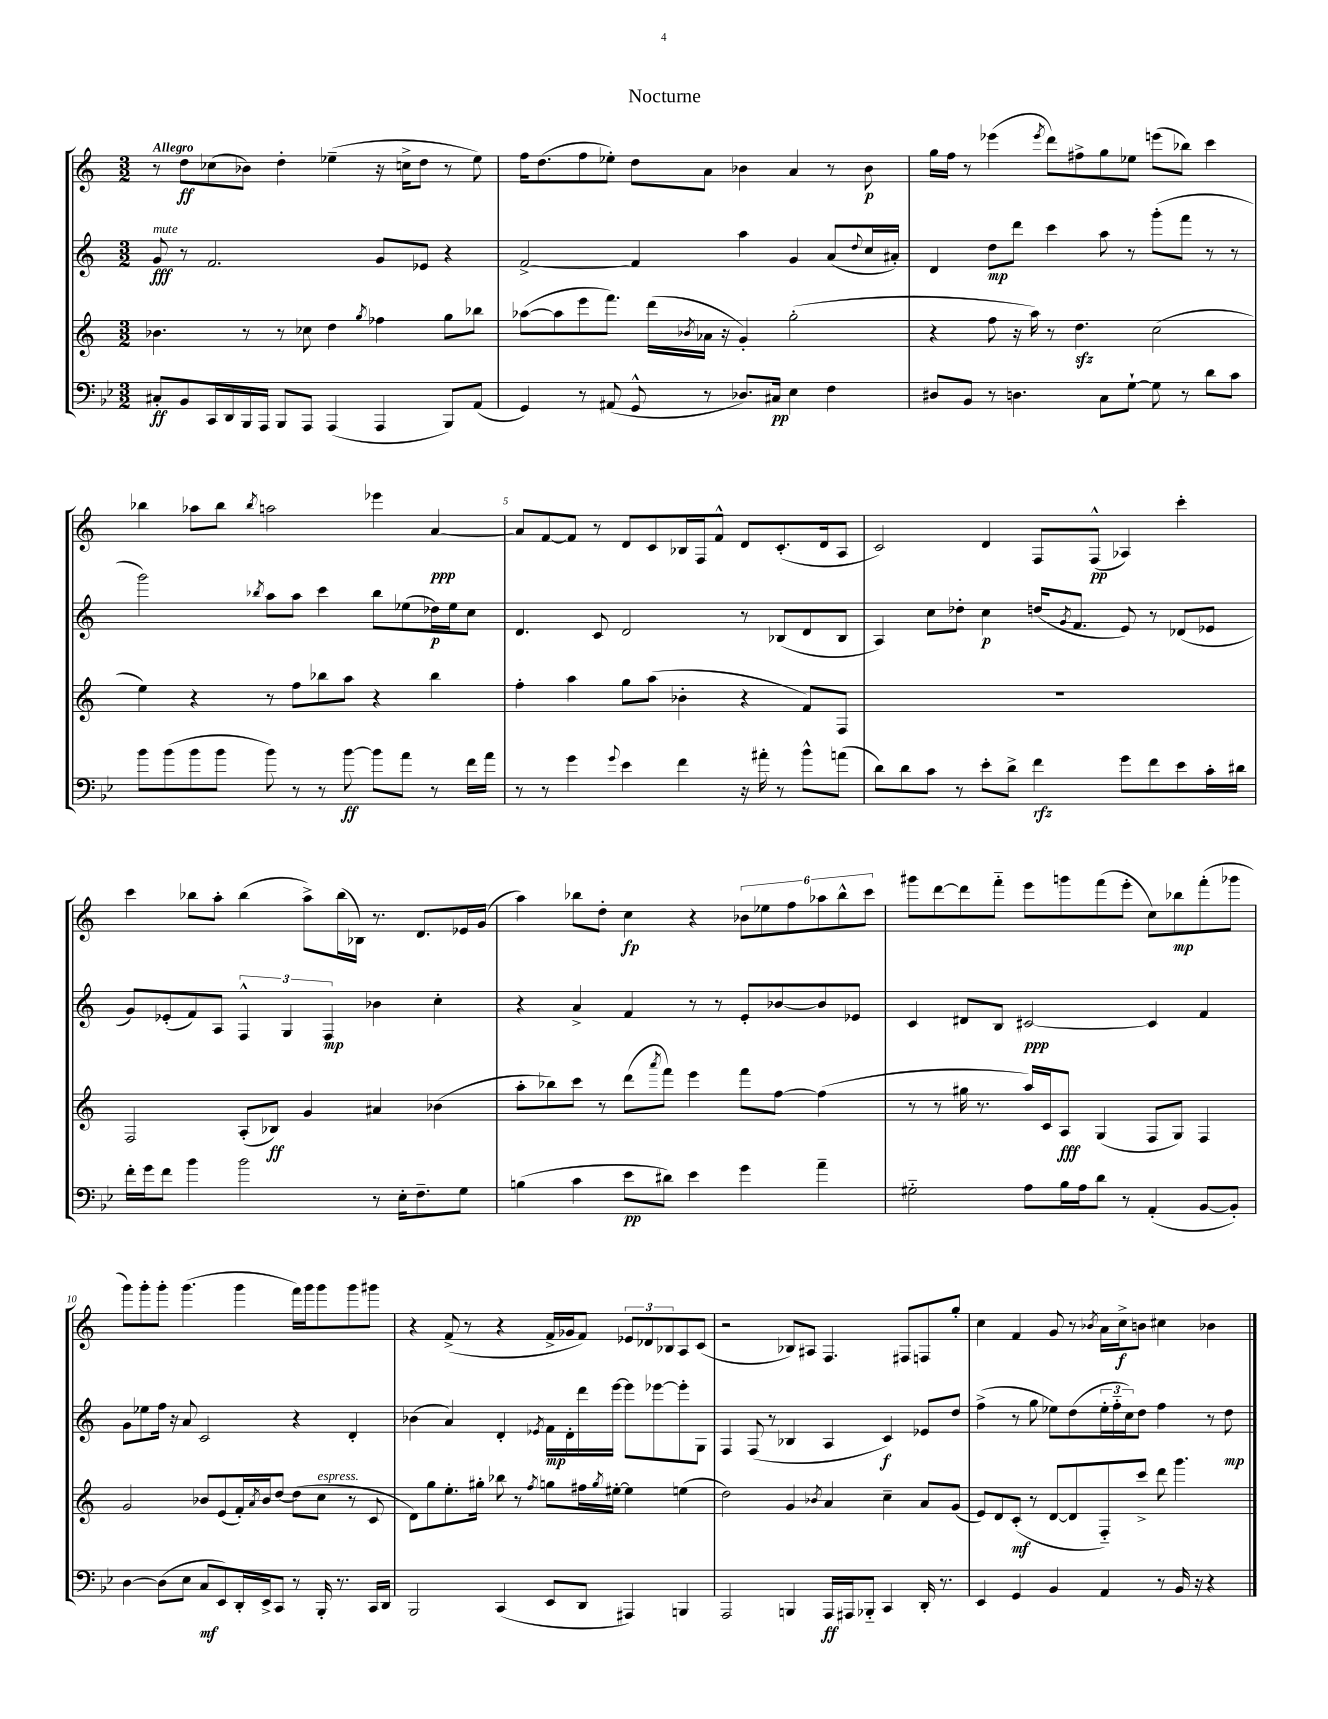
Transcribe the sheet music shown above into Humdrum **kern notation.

**kern	**dynam	**kern	**dynam	**kern	**dynam	**kern	**dynam
*part4	*part4	*part3	*part3	*part2	*part2	*part1	*part1
*staff4	*staff4	*staff3	*staff3	*staff2	*staff2	*staff1	*staff1
*clefF4	*	*clefG2	*	*clefG2	*	*clefG2	*
*k[b-e-]	*	*k[]	*	*k[]	*	*k[]	*
*M3/2	*	*M3/2	*	*M3/2	*	*M3/2	*
=1	=1	=1	=1	=1	=1	=1	=1
!	!	!	!	!	!	!LO:TX:a:B:t=Allegro	!
!	!	!	!	!LO:TX:a:i:t=mute	!	!	!
8C#X'/L	ff	4.b-X\	.	8g/	fff	8r	.
8BB-/	.	.	.	8r	.	8dd\L	ff
16CC/L	.	.	.	2.f/	.	(8cc-X\	.
16DD/	.	.	.	.	.	.	.
16BBB-/	.	8r	.	.	.	8b-X\J)	.
16AAA/JJ	.	.	.	.	.	.	.
8BBB-/L	.	8r	.	.	.	4dd'\	.
8AAA/J	.	8cc-X\	.	.	.	.	.
(4AAA/	.	4dd\	.	.	.	(4ee-X~\	.
.	.	8qgg/	.	.	.	.	.
4AAA/	.	4ff-X\	.	8g/L	.	16r	.
.	.	.	.	.	.	16ccn^\KL	.
.	.	.	.	8e-X/J	.	8dd\J	.
8BBB-/L)	.	8gg\L	.	4r	.	8r	.
(8AA/J	.	8bb-X\J	.	.	.	8ee-\)	.
=2	=2	=2	=2	=2	=2	=2	=2
4GG/)	.	([8aa-X\L	.	[2f^/	.	16ff\KL	.
.	.	.	.	.	.	(8.dd\	.
.	.	8aa-\]	.	.	.	.	.
8r	.	8eee\	.	.	.	8ff\	.
(8AA#X/	.	8.fff\J)	.	.	.	8ee-X'\J)	.
8GG^^/	.	.	.	4f/]	.	8dd\L	.
.	.	(16ddd\LL	.	.	.	.	.
.	.	8qb-X/	.	.	.	.	.
8r	.	16a-X\JJ	.	.	.	8a\J	.
.	.	16r	.	.	.	.	.
8.D-X/L)	.	4g'/)	.	4aa\	.	4b-X\	.
16C#X/Jk	pp	.	.	.	.	.	.
4E-\	.	(2gg'\	.	4g/	.	4a/	.
4F\	.	.	.	(8a/L	.	8r	.
.	.	.	.	8qqdd/	.	.	.
.	.	.	.	16cc/L	.	8b-\	p
.	.	.	.	16a#X'/JJ)	.	.	.
=3	=3	=3	=3	=3	=3	=3	=3
8D#X/L	.	4r	.	4d/	.	16gg\LL	.
.	.	.	.	.	.	16ff\JJ	.
8BB-/J	.	.	.	.	.	8r	.
8r	.	8ff\	.	8dd\L	mp	(4eee-X\	.
4.Dn\	.	16r	.	8ddd\J	.	.	.
.	.	16aa\)	.	.	.	.	.
.	.	.	.	.	.	8qeee-/	.
.	.	8r	.	4ccc\	.	8ddd\L)	.
.	.	4.ddzz\	.	.	.	8ff#X^\	.
8C\L	.	.	.	8aa\	.	8gg\	.
[8G`\J	.	.	.	8r	.	8ee-X\J	.
8G\]	.	(2cc\	.	(8ggg'\L	.	(8eeen\L	.
8r	.	.	.	8fff\J	.	8bb-X\J)	.
8d\L	.	.	.	8r	.	4ccc\	.
8c\J	.	.	.	8r	.	.	.
!!LO:LB:g=z
=4	=4	=4	=4	=4	=4	=4	=4
8b-\L	.	4ee\)	.	2ggg\)	.	4bb-X\	.
(8b-\	.	.	.	.	.	.	.
8b-\	.	4r	.	.	.	8aa-X\L	.
8b-\J	.	.	.	.	.	8bb-\J	.
.	.	.	.	8qbb-X/	.	8qbb-/	.
8b-\)	.	8r	.	8aa\L	.	2aan\	.
8r	.	8ff\L	.	8aa\J	.	.	.
8r	.	8bb-X\	.	4ccc\	.	.	.
[8b-\	ff	8aa\J	.	.	.	.	.
8b-\L]	.	4r	.	8bb-\L	.	4eee-X\	.
8a\J	.	.	.	(8ee-X\	.	.	.
8r	.	4bb-\	.	16dd-X\L)	p	[4a/	ppp
.	.	.	.	16ee-\J	.	.	.
16f\LL	.	.	.	8cc\J	.	.	.
16a\JJ	.	.	.	.	.	.	.
=5	=5	=5	=5	=5	=5	=5	=5
8r	.	4ff'\	.	4.d/	.	8a/L]	.
8r	.	.	.	.	.	[8f/	.
4g\	.	4aa\	.	.	.	8f/J]	.
.	.	.	.	8c/	.	8r	.
8qqg/	.	.	.	.	.	.	.
4e-\	.	8gg\L	.	2d/	.	8d/L	.
.	.	(8aa\J	.	.	.	8c/	.
4f\	.	4b-X'\	.	.	.	16B-X/L	.
.	.	.	.	.	.	16F/J	.
.	.	.	.	.	.	8f^^/J	.
16r	.	4r	.	8r	.	8d/L	.
16a#X'\	.	.	.	.	.	.	.
8r	.	.	.	(8B-X/L	.	(8.c'/	.
8b-^^\L	.	8f/L)	.	8d/	.	.	.
.	.	.	.	.	.	16d/k	.
(8an\J	.	8F/J	.	8B-/J	.	8A/J	.
=6	=6	=6	=6	=6	=6	=6	=6
8d\L)	.	1.r	.	4A/)	.	2c/)	.
8d\	.	.	.	.	.	.	.
8c\J	.	.	.	8cc\L	.	.	.
8r	.	.	.	8dd-X'\J	.	.	.
8e-'\L	.	.	.	4cc\	p	4d/	.
8d^\J	.	.	.	.	.	.	.
4f\	rfz	.	.	(16ddn/KL	.	8F/L	.
.	.	.	.	8qg/	.	.	.
.	.	.	.	8.f/J	.	.	.
.	.	.	.	.	.	(8F^^/J	pp
8g\L	.	.	.	8e/)	.	4A-X/)	.
8f\	.	.	.	8r	.	.	.
8e-\	.	.	.	(8d-X/L	.	4ccc'\	.
16c'\L	.	.	.	8e-X/J	.	.	.
16d#X\JJ	.	.	.	.	.	.	.
!!LO:LB:g=z
=7	=7	=7	=7	=7	=7	=7	=7
16f'\LL	.	2F/	.	8g/L)	.	4ccc\	.
16g\J	.	.	.	.	.	.	.
8f\J	.	.	.	(8e-X'/	.	.	.
4b-\	.	.	.	8f/)	.	8bb-X\L	.
.	.	.	.	8A/J	.	8aa'\J	.
2b-\	.	(8A'/L	.	6F^^/	.	(4bb-\	.
.	.	8B-X/J)	ff	.	.	.	.
.	.	.	.	6G/	.	.	.
.	.	4g/	.	.	.	8aa^\L)	.
.	.	.	.	6F/	mp	.	.
.	.	.	.	.	.	(16bb-\L	.
.	.	.	.	.	.	16B-X\JJ)	.
8r	.	4a#X/	.	4b-X\	.	8.r	.
16E-'\KL	.	.	.	.	.	.	.
8.F~\	.	.	.	.	.	8.d/L	.
.	.	(4b-X\	.	4cc'\	.	.	.
8G\J	.	.	.	.	.	16e-X/L	.
.	.	.	.	.	.	(16g/JJ	.
=8	=8	=8	=8	=8	=8	=8	=8
(4Bn\	.	8aa'\L	.	4r	.	4aa\)	.
.	.	8bb-X\)	.	.	.	.	.
4c\	.	8ccc\J	.	4a^/	.	8bb-X\L	.
.	.	8r	.	.	.	8dd'\J	.
8e-\L	pp	(8ddd\L	.	4f/	.	4cc\	fp
.	.	8qaaa/	.	.	.	.	.
8d#X\J)	.	8fff\J)	.	.	.	.	.
4e-\	.	4eee\	.	8r	.	4r	.
.	.	.	.	8r	.	.	.
4g\	.	8fff\L	.	8e'/L	.	12b-X\L	.
.	.	.	.	.	.	12ee-X\	.
.	.	[8ff\J	.	[8b-X/	.	.	.
.	.	.	.	.	.	12ff\	.
4a~\	.	(4ff\]	.	8b-/]	.	12aa-X\	.
.	.	.	.	.	.	12bb-^^\	.
.	.	.	.	8e-X/J	.	.	.
.	.	.	.	.	.	12ccc\J	.
=9	=9	=9	=9	=9	=9	=9	=9
2G#X\	.	8r	.	4c/	.	8ggg#X\L	.
.	.	8r	.	.	.	[8ddd\	.
.	.	16gg#X\	.	8d#X/L	.	8ddd\]	.
.	.	8.r	.	.	.	.	.
.	.	.	.	8B/J	.	8fff\J	.
8A\L	.	16aa/LL)	.	[2c#X/	ppp	8eee\L	.
.	.	16c/J	.	.	.	.	.
16B-\L	.	8A/J	fff	.	.	8gggn\	.
16A\J	.	.	.	.	.	.	.
8d\J	.	(4G/	.	.	.	(8fff\	.
8r	.	.	.	.	.	8eee'\J	.
(4AA'/	.	8F/L	.	4c#/]	.	8cc\L)	.
.	.	8G/J)	.	.	.	8bb-X\	mp
[8BB-/L	.	4F/	.	4f/	.	(8fff'\	.
8BB-'/J])	.	.	.	.	.	8ggg-X\J	.
!!LO:LB:g=z
=10	=10	=10	=10	=10	=10	=10	=10
[4D\	.	2g/	.	8g\L	.	8ggg\L)	.
.	.	.	.	8ee-X\	.	8ggg'\	.
(8D\L]	.	.	.	16ff\Jk	.	8ggg'\J	.
.	.	.	.	16r	.	.	.
8E-\J	.	.	.	8a/	.	(4.ggg\	.
8C/L	mf	8b-X/L	.	2c/	.	.	.
8EE-/)	.	(8e/	.	.	.	.	.
16DD'/L	.	16f'/L)	.	.	.	4ggg\	.
.	.	8qa/	.	.	.	.	.
16EE-^/J	.	16b-/J	.	.	.	.	.
8CC/J	.	[8dd/J	.	.	.	.	.
8r	.	(8dd\L]	.	4r	.	16fff\LL)	.
.	.	.	.	.	.	16ggg\J	.
!	!	!LO:TX:a:i:t=espress.	!	!	!	!	!
16BBB-'/	.	8cc\J	.	.	.	8ggg\	.
8.r	.	.	.	.	.	.	.
.	.	8r	.	4d'/	.	8ggg\	.
16CC/LL	.	8c/	.	.	.	8ggg#X\J	.
16DD/JJ	.	.	.	.	.	.	.
=11	=11	=11	=11	=11	=11	=11	=11
2BBB-/	.	8d\L)	.	(4b-X\	.	4r	.
.	.	8gg\	.	.	.	.	.
.	.	8.ee'\	.	4a/)	.	(8f^/	.
.	.	.	.	.	.	8r	.
.	.	16gg#X'\Jk	.	.	.	.	.
(4CC/	.	8bb-X\	.	4d'/	.	4r	.
.	.	8r	.	.	.	.	.
.	.	8qff/	.	8qe-X/	.	.	.
8EE-/L	.	8ggn\L	.	16f\LL	mp	16f^/LL	.
.	.	.	.	16d'\	.	16g-X/J	.
8DD/J	.	16ff#X\L	.	16ddd\	.	8f/J)	.
.	.	8qgg/	.	.	.	.	.
.	.	[16ee#X'\JJ	.	[16eee\JJ	.	.	.
4AAA#X/)	.	4ee#\]	.	8eee\L]	.	12e-X/L	.
.	.	.	.	.	.	12d-X/	.
.	.	.	.	[8eee-X\	.	.	.
.	.	.	.	.	.	12B-X/	.
4BBBn/	.	(4een\	.	8eee-'\]	.	8A/	.
.	.	.	.	8G\J	.	(8c/J	.
=12	=12	=12	=12	=12	=12	=12	=12
2AAA/	.	2dd\)	.	4F/	.	2r	.
.	.	.	.	(8F/	.	.	.
.	.	.	.	8r	.	.	.
4BBBn/	.	4g/	.	4B-X/	.	8B-X/L)	.
.	.	.	.	.	.	8A#X/J	.
.	.	8qb-X/	.	.	.	.	.
16AAA/LL	ff	4a/	.	4A/	.	4.F/	.
16AAA#X/J	.	.	.	.	.	.	.
8BBB-X/J	.	.	.	.	.	.	.
4CC/	.	4cc~\	.	4c/)	f	.	.
.	.	.	.	.	.	8F#X/L	.
16DD'/	.	8a/L	.	8e-X/L	.	8Fn/	.
8.r	.	.	.	.	.	.	.
.	.	(8g/J	.	8dd/J	.	8gg'/J	.
=13	=13	=13	=13	=13	=13	=13	=13
4EE-/	.	8e/L)	.	(4ff^\	.	4cc\	.
.	.	8d/	.	.	.	.	.
4GG/	.	(8c'/J	mf	8r	.	4f/	.
.	.	8r	.	8gg\	.	.	.
4BB-/	.	[8d/L	.	8ee-X\L)	.	8g/	.
.	.	8d/]	.	(8dd\	.	8r	.
.	.	.	.	.	.	8qb-X/	.
4AA/	.	8F/)	.	24ee-'\L	.	16a\LL	.
.	.	.	.	24ff\	.	.	.
.	.	.	.	.	.	16cc^\J	f
.	.	.	.	24cc\J)	.	.	.
.	.	8ccc^/J	.	8dd\J	.	8bn\J	.
8r	.	8ddd\	.	4ff\	.	4cc#X\	.
16BB-/	.	4.ggg\	.	.	.	.	.
16r	.	.	.	.	.	.	.
4r	.	.	.	8r	.	4b-X\	.
.	.	.	.	8dd\	mp	.	.
==	==	==	==	==	==	==	==
*-	*-	*-	*-	*-	*-	*-	*-
